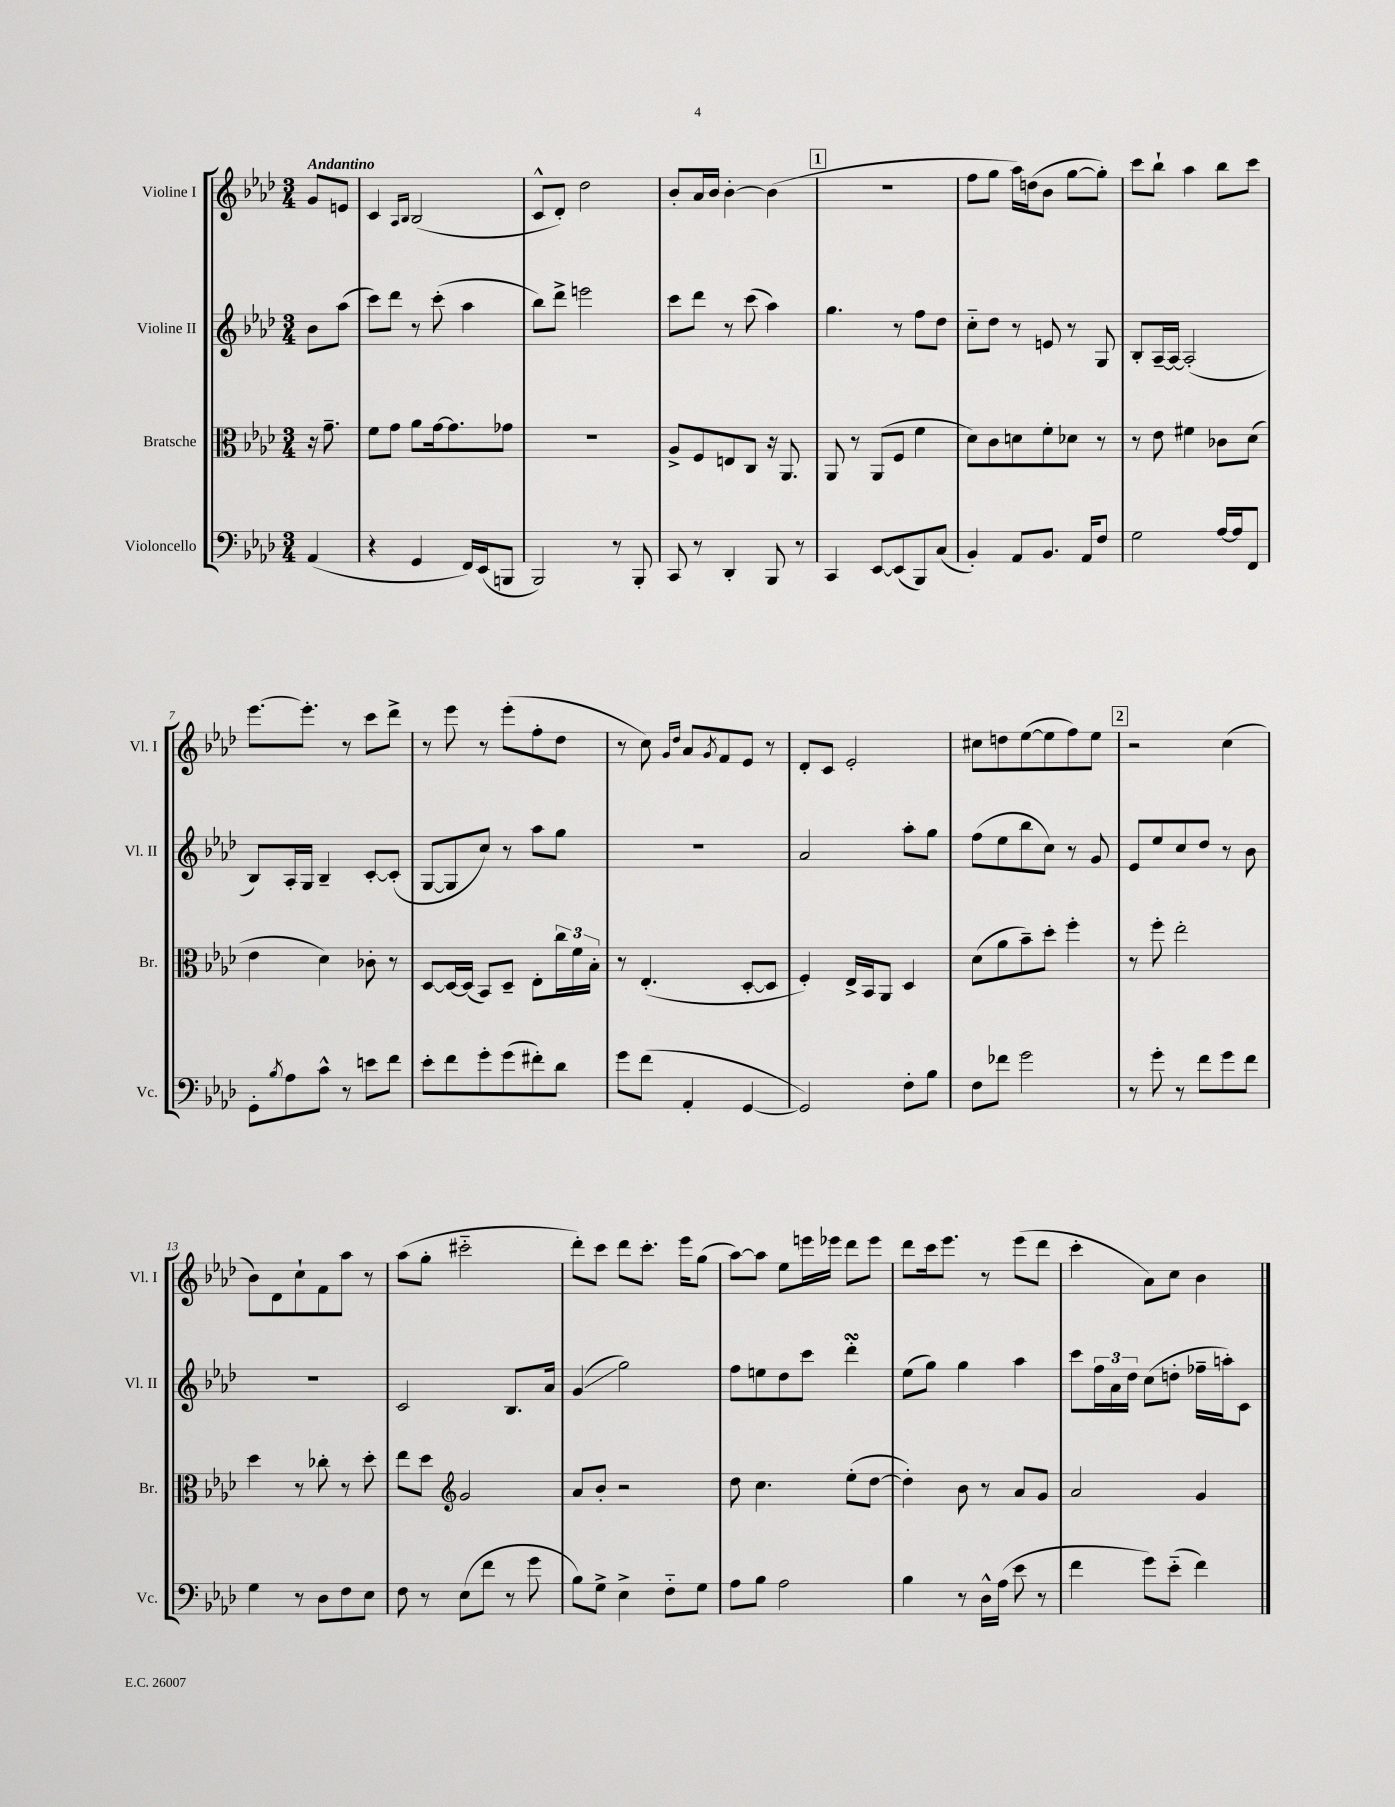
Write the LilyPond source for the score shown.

<<
\new StaffGroup <<
\new Staff = "s0" \with { instrumentName = "Violine I" shortInstrumentName = "Vl. I" } {
    \clef treble \key aes \major \numericTimeSignature \time 3/4 \partial 4 \tempo "Andantino"
    g'8 e'8 |
    c'4 \grace { aes16 bes16 } bes2( |
    c'8-^ des'8-.) des''2 |
    bes'8-. aes'16 bes'16 bes'4~-. bes'4( |
    \mark \markup { \box "1" } R2. |
    f''8 g''8 aes''16) d''16( bes'8 g''8~ g''8-.) |
    c'''8 bes''8-! aes''4 bes''8 c'''8 |
    ees'''8.~ ees'''8.-. r8 c'''8 des'''8-> |
    r8 ees'''8 r8 ees'''8-.( f''8-. des''8 |
    r8 c''8) \grace { g'16 des''16 } aes'8 \acciaccatura { g'8 } f'8 ees'8 r8 |
    des'8-. c'8 ees'2-. |
    cis''8 d''8 ees''8~( ees''8 f''8) ees''8 |
    \mark \markup { \box "2" } r2 c''4( |
    bes'8) des'8 c''8-! f'8 aes''8 r8 |
    aes''8( g''8-. cis'''2-_ |
    des'''8-.) c'''8 des'''8 c'''8.-. ees'''16 g''8( |
    aes''8~) aes''8 ees''8 e'''16 ees'''16 des'''8 ees'''8 |
    des'''8 c'''16 ees'''8. r8 ees'''8( des'''8 |
    c'''4-. aes'8) c''8 bes'4 \bar "|." |
}
\new Staff = "s1" \with { instrumentName = "Violine II" shortInstrumentName = "Vl. II" } {
    \clef treble \key aes \major \numericTimeSignature \time 3/4 \partial 4
    bes'8 aes''8( |
    c'''8) des'''8 r8 c'''8-.( aes''4 |
    bes''8) des'''8-> e'''2 |
    c'''8 des'''8 r8 c'''8( aes''4) |
    \mark \markup { \box "1" } g''4. r8 f''8 des''8 |
    c''8-_ des''8 r8 e'8 r8 g8 |
    bes8-. aes16~-- aes16~ aes2-.( |
    bes8) aes16-. g16 bes4-- c'8~-. c'8-.( |
    g8~ g8 c''8) r8 aes''8 g''8 |
    R2. |
    aes'2 aes''8-. g''8 |
    f''8( ees''8 bes''8 c''8) r8 g'8 |
    \mark \markup { \box "2" } ees'8 ees''8 c''8 des''8 r8 bes'8 |
    R2. |
    c'2 bes8. aes'16 |
    g'4\glissando( g''2) |
    f''8 e''8 des''8 c'''8 des'''4-.\turn |
    ees''8( g''8) g''4 aes''4 |
    c'''8 \tuplet 3/2 { f''16 aes'16 des''16 } c''8( d''8-. fes''16-- a''16-.) c'8 \bar "|." |
}
\new Staff = "s2" \with { instrumentName = "Bratsche" shortInstrumentName = "Br." } {
    \clef alto \key aes \major \numericTimeSignature \time 3/4 \partial 4
    r16 g'8.-- |
    f'8 g'8 aes'8 g'16~ g'8. ges'8 |
    R2. |
    aes8-> f8 e8 c8 r16 aes,8. |
    \mark \markup { \box "1" } aes,8 r8 aes,8( f8 f'4 |
    des'8) c'8 d'8 f'8-. des'8 r8 |
    r8 ees'8 fis'4 ces'8 des'8( |
    ees'4 des'4) ces'8-. r8 |
    des8~ des16~ des16( bes,8) des8-- ees8-. \tuplet 3/2 { c''16 f'16 bes16-. } |
    r8 ees4.-.( des8~-. des8 |
    f4-.) ees16-> bes,16 aes,8 des4 |
    des'8( aes'8 bes'8--) des''8-. f''4-. |
    \mark \markup { \box "2" } r8 f''8-. ees''2-. |
    des''4 r8 ces''8-. r8 des''8-. |
    ees''8 des''8 \clef treble g'2 |
    aes'8 bes'8-. r2 |
    des''8 c''4. ees''8-.( des''8~ |
    des''4-.) bes'8 r8 aes'8 g'8 |
    aes'2 g'4 \bar "|." |
}
\new Staff = "s3" \with { instrumentName = "Violoncello" shortInstrumentName = "Vc." } {
    \clef bass \key aes \major \numericTimeSignature \time 3/4 \partial 4
    aes,4( |
    r4 g,4 f,16) ees,16( b,,8 |
    bes,,2) r8 bes,,8-. |
    c,8 r8 des,4-. bes,,8 r8 |
    \mark \markup { \box "1" } c,4 ees,8~ ees,8( bes,,8) c8( |
    bes,4-.) aes,8 bes,8. aes,16 f8 |
    g2 aes16~ aes16 f,8 |
    g,8-. \acciaccatura { bes8 } aes8 c'8-^ r8 e'8 f'8 |
    ees'8-. f'8 g'8-. g'8( fis'8-.) des'8 |
    g'8 f'8( aes,4-. g,4~ |
    g,2) f8-. bes8 |
    f8 fes'8 g'2 |
    \mark \markup { \box "2" } r8 g'8-. r8 f'8 g'8 f'8 |
    g4 r8 des8 f8 ees8 |
    f8 r8 ees8( f'8 r8 g'8 |
    bes8) g8-> ees4-> f8-_ g8 |
    aes8 bes8 aes2 |
    bes4 r8 des16-^ aes16( ees'8 r8 |
    f'4 g'8) ees'8-_( f'4) \bar "|." |
}
>>
>>
